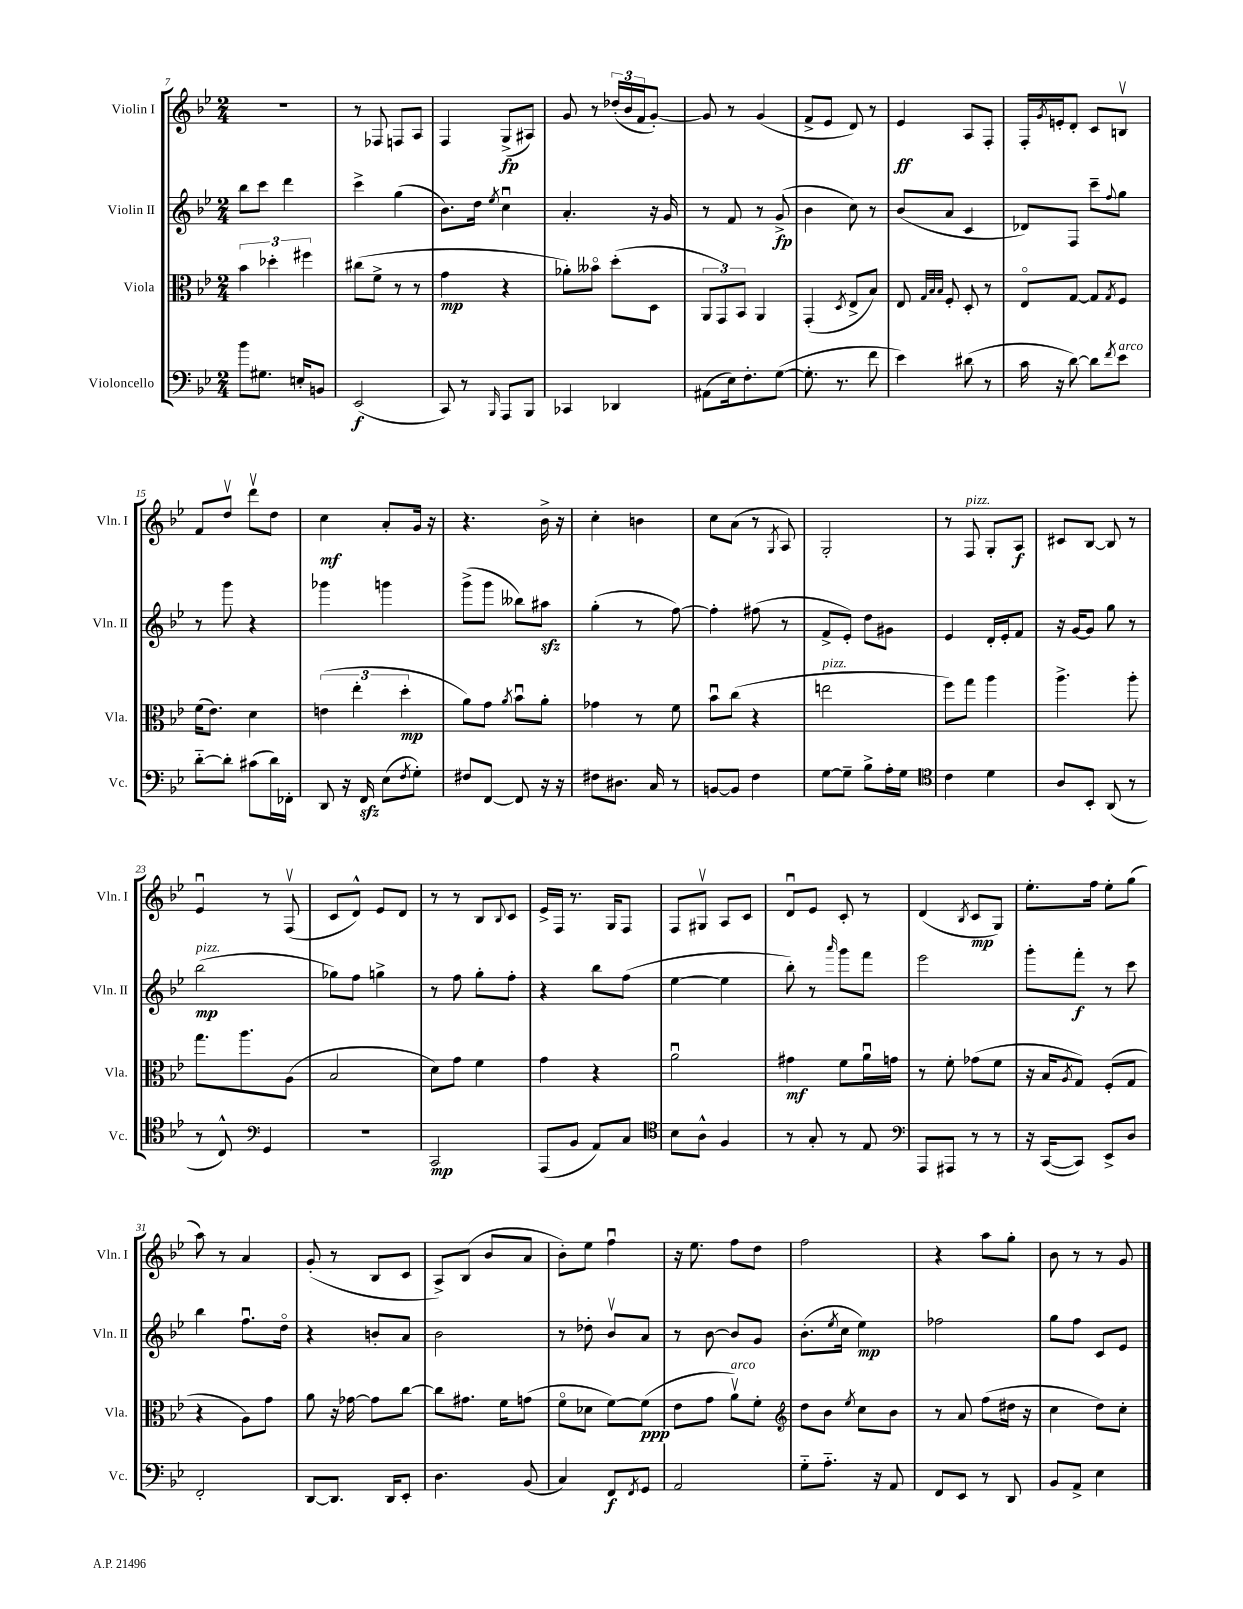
<<
\new StaffGroup <<
\new Staff = "s0" \with { instrumentName = "Violin I" shortInstrumentName = "Vln. I" } {
    \clef treble \key bes \major \numericTimeSignature \time 2/4
    r2 |
    r8 fes8 f8 a8 |
    f4 g8->\fp( ais8) |
    g'8 r8 \tuplet 3/2 { des''16-.( bes'16 f'16 } g'8~-.) |
    g'8 r8 g'4( |
    f'8-> ees'8 d'8) r8 |
    ees'4\ff a8 f8-. |
    f16-. \acciaccatura { g'8 } e'16-. d'8-. c'8 b8\upbow |
    f'8 d''8\upbow d'''8\upbow d''8 |
    c''4\mf a'8-. g'16 r16 |
    r4. bes'16-> r16 |
    c''4-. b'4 |
    c''8 a'8( r8 \acciaccatura { g8 } a8) |
    g2-. |
    r8 f8^\markup { \italic "pizz." } g8-. a8\f |
    cis'8 bes8~ bes8 r8 |
    ees'4\downbow r8 f8\upbow( |
    c'8 d'8-^) ees'8 d'8 |
    r8 r8 bes8 \appoggiatura { bes8 } c'8 |
    ees'16-> f16 r8. g16 f8 |
    f8 gis8\upbow a8 c'8 |
    d'8\downbow ees'8 c'8-. r8 |
    d'4( \acciaccatura { bes8 } c'8\mp g8) |
    ees''8.-. f''16 ees''8-. g''8( |
    a''8) r8 a'4 |
    g'8-.( r8 bes8 c'8 |
    a8->) bes8( bes'8 a'8 |
    bes'8-.) ees''8 f''4\downbow |
    r16 ees''8. f''8 d''8 |
    f''2 |
    r4 a''8 g''8-. |
    bes'8 r8 r8 g'8 \bar "|." |
}
\new Staff = "s1" \with { instrumentName = "Violin II" shortInstrumentName = "Vln. II" } {
    \clef treble \key bes \major \numericTimeSignature \time 2/4
    bes''8 c'''8 d'''4 |
    c'''4-> g''4( |
    bes'8.) d''16 \acciaccatura { ees''8 } c''4\downbow |
    a'4.-. r16 g'16 |
    r8 f'8 r8 g'8->\fp( |
    bes'4 c''8) r8 |
    bes'8( a'8 c'4 |
    des'8) f8 c'''8-- \appoggiatura { f''8 } g''8 |
    r8 g'''8 r4 |
    ges'''4 g'''4 |
    g'''8->( g'''8 beses''8) ais''8\sfz |
    g''4-.( r8 f''8~) |
    f''4-. fis''8( r8 |
    f'8-> ees'8-.) d''8 gis'8 |
    ees'4 d'16-. ees'16-. f'8 |
    r16 g'16~ g'8 g''8 r8 |
    bes''2\mp^\markup { \italic "pizz." }( |
    ges''8) f''8 g''4-> |
    r8 f''8 g''8-. f''8-. |
    r4 bes''8 f''8( |
    ees''4~ ees''4 |
    bes''8-.) r8 \grace { a'''16 } g'''8 f'''8 |
    ees'''2 |
    g'''8-. f'''8-.\f r8 c'''8 |
    bes''4 f''8.\downbow d''16\flageolet |
    r4 b'8-. a'8 |
    bes'2 |
    r8 des''8-. bes'8\upbow a'8 |
    r8 bes'8~ bes'8 g'8 |
    bes'8.-.( \acciaccatura { ees''8 } c''16 ees''4\mp) |
    fes''2 |
    g''8 f''8 c'8 ees'8 \bar "|." |
}
\new Staff = "s2" \with { instrumentName = "Viola" shortInstrumentName = "Vla." } {
    \clef alto \key bes \major \numericTimeSignature \time 2/4
    \tuplet 3/2 { bes'4 des''4-. fis''4 } |
    cis''8( f'8-> r8 r8 |
    g'4\mp r4 |
    aes'8-.) beses'8\flageolet d''8-.( d8 |
    \tuplet 3/2 { a,8 g,8) bes,8 } a,4 |
    g,4-.( \acciaccatura { d8 } ees8-> bes8) |
    ees8 \grace { g32 bes32 bes32 } f8-. d8-. r8 |
    ees8\flageolet g8~ g8 \acciaccatura { g8 } f8 |
    f'16( ees'8.) d'4 |
    \tuplet 3/2 { e'4( ees''4-. d''4-.\mp } |
    a'8) g'8 \acciaccatura { a'8 } bes'8\downbow a'8-. |
    ges'4 r8 f'8 |
    bes'8\downbow c''8( r4 |
    e''2^\markup { \italic "pizz." } |
    f''8) g''8 a''4 |
    a''4.-> a''8-. |
    g''8. a''8. a8( |
    bes2 |
    d'8) g'8 f'4 |
    g'4 r4 |
    a'2\downbow |
    gis'4\mf f'8 a'16\downbow g'16 |
    r8 f'8-. ges'8( f'8 |
    r16 bes16 \acciaccatura { a8 } g8) f8-.( g8 |
    r4 a8) g'8 |
    a'8 r16 ges'16~ ges'8 c''8~ |
    c''8 gis'8. f'16 g'8( |
    f'8\flageolet des'8 f'8~) f'8\ppp( |
    ees'8 g'8 a'8\upbow^\markup { \italic "arco" }) f'8-. |
    \clef treble d''8 bes'8 \acciaccatura { ees''8 } c''8 bes'8 |
    r8 a'8 f''8( dis''16 r16 |
    c''4 d''8) c''8-. \bar "|." |
}
\new Staff = "s3" \with { instrumentName = "Violoncello" shortInstrumentName = "Vc." } {
    \clef bass \key bes \major \numericTimeSignature \time 2/4
    bes'8 gis8. e16-. b,8 |
    ees,2\f( |
    c,8) r8 \grace { bes,,16 } a,,8 bes,,8 |
    ces,4 des,4 |
    ais,8( ees16) f8.-. g8~( |
    g8.-. r8. f'8 |
    ees'4) dis'8( r8 |
    c'16 r16 d'8~) d'8 \acciaccatura { f'8 } ees'8^\markup { \italic "arco" } |
    d'8~-_ d'8-. cis'8( d'16) fes,16-. |
    d,8 r16 f,16\sfz ees8( \acciaccatura { f8 } g8-.) |
    fis8 f,8~ f,8 r16 r16 |
    fis8 dis8. c16 r8 |
    b,8~ b,8 f4 |
    g8~ g8-- bes8-> a16-. g16 |
    \clef tenor c'4 d'4 |
    a8 bes,8-. a,8( r8 |
    r8 c8-^) \clef bass g,4 |
    R2 |
    c,2\mp |
    a,,8( bes,8 a,8) c8 |
    \clef tenor bes8 a8-^ f4 |
    r8 g8-. r8 ees8 |
    \clef bass a,,8 ais,,8 r8 r8 |
    r16 c,16~( c,8) ees,8-> d8 |
    f,2-. |
    d,8~ d,8. d,16 ees,8-. |
    d4. bes,8( |
    c4) f,8\f \acciaccatura { f,8 } g,8 |
    a,2 |
    g8-_ a8.-_ r16 a,8 |
    f,8 ees,8 r8 d,8 |
    bes,8 a,8-> ees4 \bar "|." |
}
>>
>>
\layout { \context { \Score currentBarNumber = #7 } }
